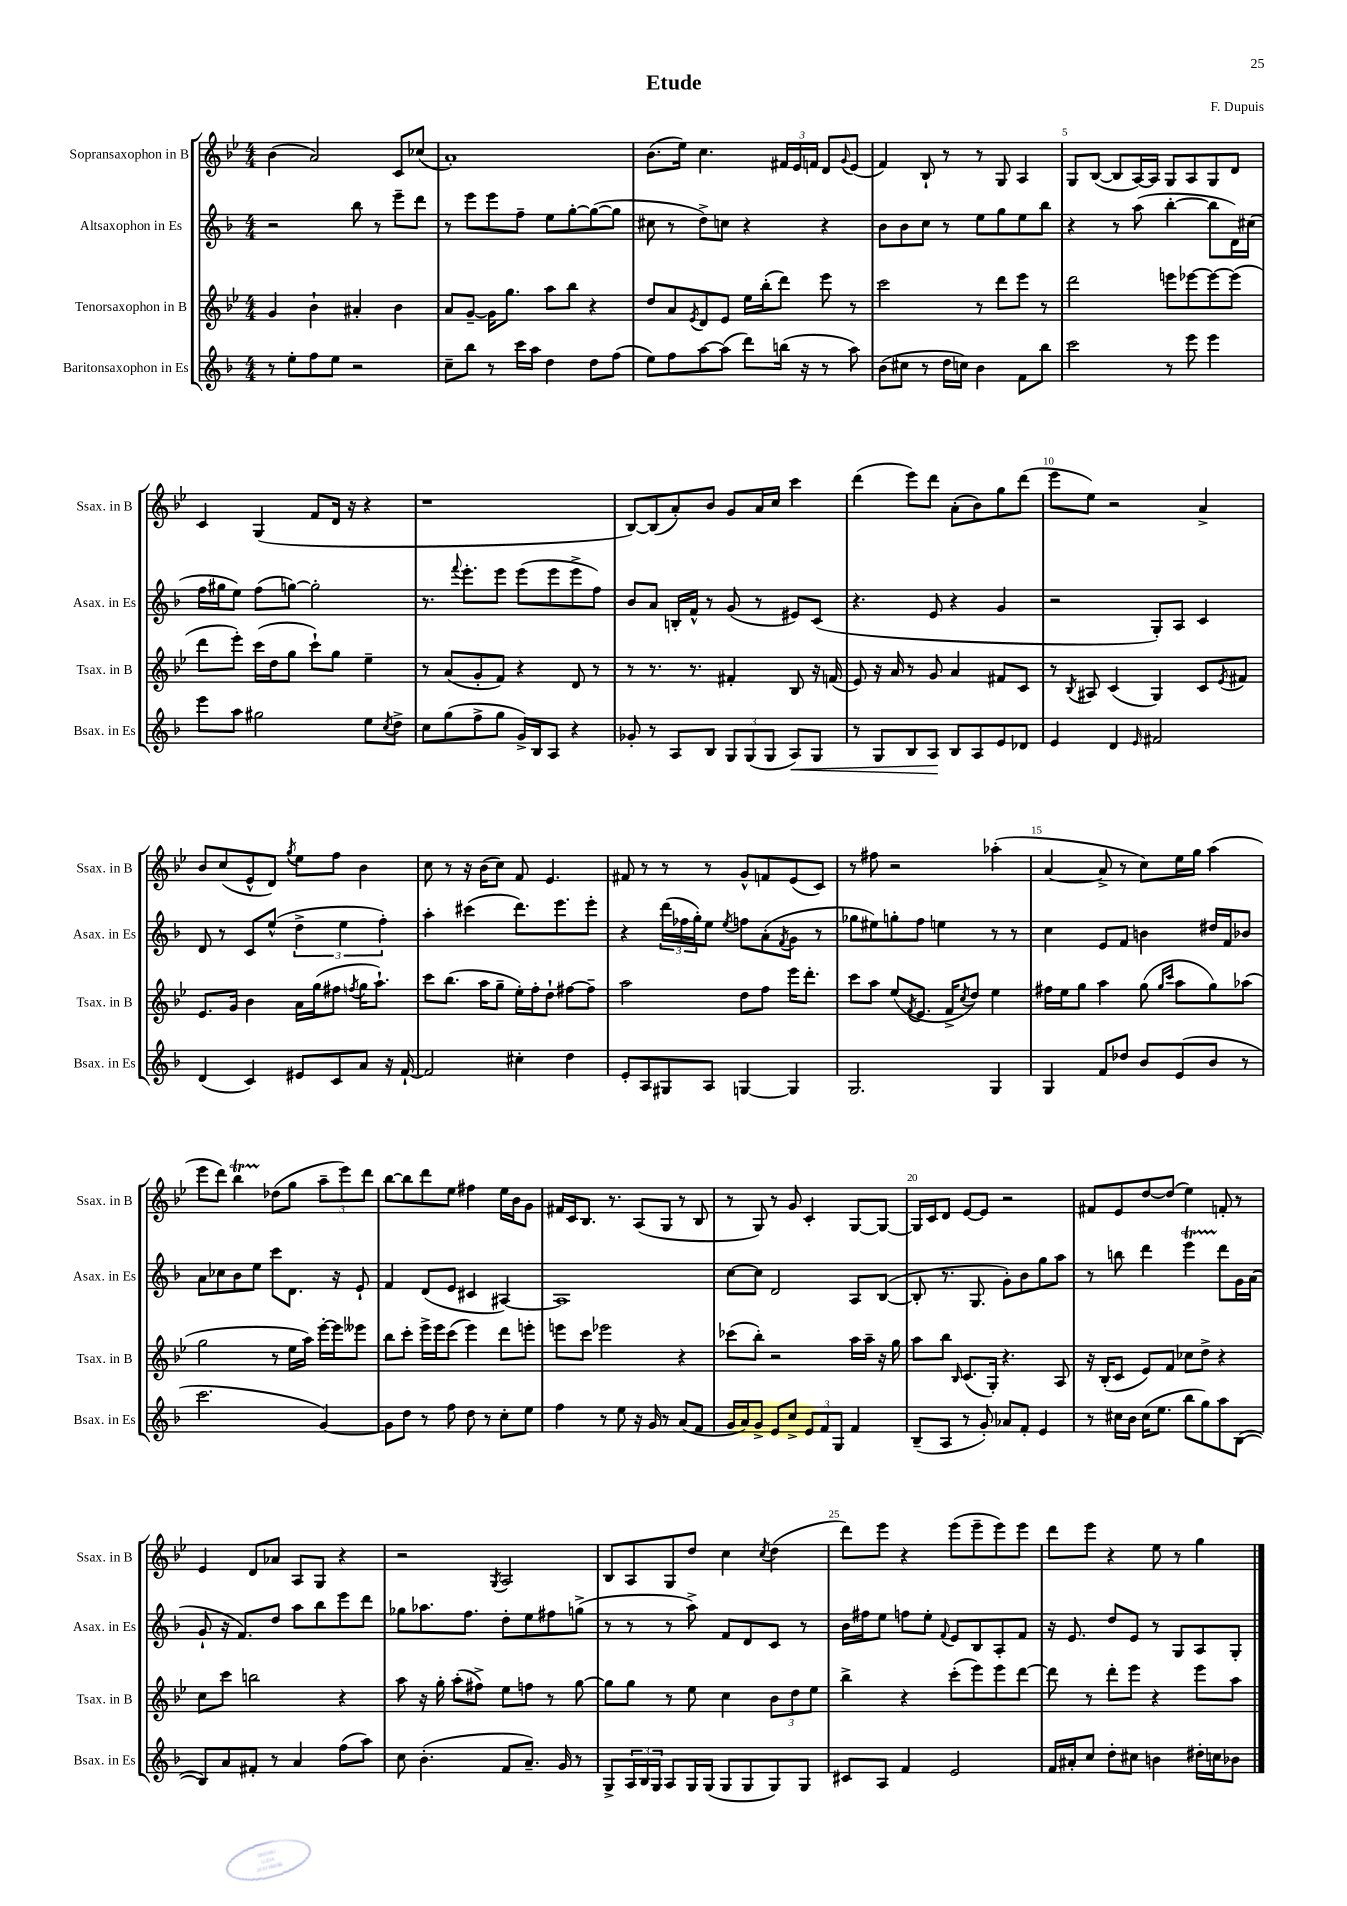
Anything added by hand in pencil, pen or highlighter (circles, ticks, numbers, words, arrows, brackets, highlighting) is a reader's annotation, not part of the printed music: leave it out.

**kern	**dynam	**kern	**kern	**kern
*part4	*part4	*part3	*part2	*part1
*staff4	*staff4	*staff3	*staff2	*staff1
*I"Baritonsaxophon in Es	*	*I"Tenorsaxophon in B	*I"Altsaxophon in Es	*I"Sopransaxophon in B
*I'Bsax. in Es	*	*I'Tsax. in B	*I'Asax. in Es	*I'Ssax. in B
*clefG2	*	*clefG2	*clefG2	*clefG2
*k[b-]	*	*k[b-e-]	*k[b-]	*k[b-e-]
*M4/4	*	*M4/4	*M4/4	*M4/4
=1	=1	=1	=1	=1
8r	.	4g/	2r	(4b-\
8ee'\L	.	.	.	.
8ff\	.	4b-`\	.	2a/)
8ee\J	.	.	.	.
2r	.	4a#X'/	8bb-\	.
.	.	.	8r	.
.	.	4b-\	8eee~\L	8c/L
.	.	.	8ddd\J	(8cc-X/J
=2	=2	=2	=2	=2
8cc~\L	.	8a/L	8r	1a')
8bb-\J	.	[8g~/J	8eee\L	.
8r	.	16g\KL]	8eee\	.
.	.	8.gg\J	.	.
16ccc\LL	.	.	8ff~\J	.
16aa\JJ	.	.	.	.
4dd\	.	8aa\L	8ee\L	.
.	.	8bb-\J	[8gg'\	.
8dd\L	.	4r	(8gg\_	.
(8ff\J	.	.	8gg\J]	.
=3	=3	=3	=3	=3
8ee\L)	.	8dd/L	8cc#X\	(8.b-\L
8ff\	.	8a/	8r	.
.	.	.	.	16ee-\Jk)
.	.	8qe-/	.	.
[8aa\	.	8d/	8dd^\L)	4.cc\
(8aa\J]	.	8e-/J	8ccn\J	.
8ddd\L)	.	16ee-\LL	4r	.
.	.	(16bb-'\J	.	.
(16bbn\Jk	.	8ddd\J)	.	24f#X/LL
.	.	.	.	24e-/
16r	.	.	.	.
.	.	.	.	24fn/JJ
8r	.	8eee-\	4r	8d/L
.	.	.	.	8qqg/
8aa\)	.	8r	.	(8e-/J
=4	=4	=4	=4	=4
(8b-\L	.	2ccc\	8b-\L	4f/)
8cc#X\J	.	.	8b-\	.
8r	.	.	8cc\J	8B-`/
16dd\LL	.	.	8r	8r
16ccn\JJ)	.	.	.	.
4b-\	.	8r	8ee\L	8r
.	.	8ddd\L	8gg\	8G/
8f\L	.	8eee-\J	8ee\	4A/
8bb-\J	.	8r	8bb-\J	.
=5	=5	=5	=5	=5
2ccc\	.	2ddd\	4r	8G/L
.	.	.	.	([8B-/J
.	.	.	8r	8B-/L]
.	.	.	(8aa\	[16A/L)
.	.	.	.	16A/JJ]
8r	.	8eeen\L	[4bb-'\	8G/L
8eee\	.	[8eee-X\	.	8A/
4eee\	.	8eee-\_	8bb-\L]	8G/
.	.	(8eee-\J]	16d\L)	8d/J
.	.	.	(16cc#X\JJ	.
!!LO:LB:g=z
=6	=6	=6	=6	=6
8eee\L	.	8ddd\L	16ff\LL	4c/
.	.	.	16gg#X\J	.
8aa\J	.	8eee-'\J)	8ee\J)	.
2gg#X\	.	(16ccc\LL	(8ff\L	(4G/
.	.	16dd\J	.	.
.	.	8gg\J	[8ggn\J)	.
.	.	8ccc`\L)	2gg'\]	8f/L
.	.	8gg\J	.	16d/Jk
.	.	.	.	16r
8ee\L	.	4ee-~\	.	4r
8qcc/	.	.	.	.
8dd^\J	.	.	.	.
=7	=7	=7	=7	=7
8cc\L	.	8r	8.r	1r
(8gg\	.	(8a/L	.	.
.	.	.	8qqfff/	.
.	.	.	8.eee'\L	.
8ff^\	.	8g'/	.	.
8gg\J	.	8f/J)	8eee\J	.
16g^/LL)	.	4r	(8eee\L	.
16B-/J	.	.	.	.
8A/J	.	.	8eee\	.
4r	.	8d/	8eee^\	.
.	.	8r	8ff\J)	.
=8	=8	=8	=8	=8
8g-X'/	.	8r	8b-/L	[8B-/L)
8r	.	8.r	8a/J	(8B-/]
8A/L	.	.	16Bn'/LL	8a'/)
.	.	8.r	16f^^/JJ	.
8B-/J	.	.	8r	8b-/J
12G/L	.	4f#X'/	(8g/	8g/L
(12G/	.	.	.	.
.	.	.	8r	16a/L
12G/J	.	.	.	.
.	.	.	.	16cc/JJ
!	!LO:HP:b	!	!	!
8A/L)	<	8B-/	8e#X/L)	4ccc\
8G/J	.	16r	(8c/J	.
.	.	(16fn/	.	.
=9	=9	=9	=9	=9
8r	.	8e-/)	4.r	(4ddd\
8G/L	.	16r	.	.
.	.	16a/	.	.
8B-/	.	8r	.	8eee-\L)
8A/J	.	8g/	8e/	8ddd\J
8B-/L	[	4a/	4r	(8a'\L
8A/	.	.	.	8b-\)
8e/	.	8f#X/L	4g/	8gg\
8d-X/J	.	8c/J	.	(8ddd\J
=10	=10	=10	=10	=10
4e/	.	8r	2r	8eee-\L
.	.	8qB-/	.	.
.	.	8A#X/	.	8ee-\J)
4d/	.	(4c/	.	2r
16qqe/	.	.	.	.
2f#X/	.	4G/)	8G'/L)	.
.	.	.	8A/J	.
.	.	8c/L	4c/	4a^/
.	.	8qe-/	.	.
.	.	8f#X/J	.	.
!!LO:LB:g=z
=11	=11	=11	=11	=11
(4d/	.	8.e-/L	8d/	8b-/L
.	.	.	8r	(8cc/
.	.	16g/Jk	.	.
4c/)	.	4b-\	8c/L	8e-^^/
.	.	.	(8ee^^/J	8d/J)
.	.	.	.	8qgg/
8e#X/L	.	16a\LL	6dd^\	8ee-\L
.	.	(16gg\J	.	.
8c/	.	8ff#X\J	.	8ff\J
.	.	.	6ee\	.
.	.	8qffn/	.	.
8a/J	.	16gg\KL	.	4b-\
.	.	8.aa`\J)	.	.
.	.	.	6ff'\)	.
16r	.	.	.	.
[16f`/	.	.	.	.
=12	=12	=12	=12	=12
2f/]	.	8ccc\L	4aa'\	8cc\
.	.	(8.bb-\J	.	8r
.	.	.	(4ccc#X\	16r
.	.	16aa\KL	.	(16b-\KL
.	.	8gg~\J	.	8cc\J)
4cc#X'\	.	16ee-'\LL)	8.ddd\L)	8f/
.	.	16ff'\J	.	.
.	.	8dd`\J	.	4.e-/
.	.	.	8.eee\	.
4dd\	.	[8ff#X\L	.	.
.	.	8ff#~\J]	8eee'\J	.
=13	=13	=13	=13	=13
8e'/L	.	2aa\	4r	8f#X/
8A/	.	.	.	8r
8G#X/	.	.	(24ddd\LL	8r
.	.	.	24ff-X\	.
.	.	.	24gg'\J)	.
8A/J	.	.	8ee\J	8r
.	.	.	8qee/	.
[4Gn/	.	8dd\L	8ffn\L	8g^^/L
.	.	8ff\J	(8a'\	8fn/
.	.	.	8qf/	.
4G/]	.	16eee-\KL	8g\J	(8e-/
.	.	8.ddd'\J	.	.
.	.	.	8r	8c/J)
=14	=14	=14	=14	=14
2.G/	.	8ccc\L	8gg-X\L	8r
.	.	8aa\J	8ee#X\)	8ff#X\
.	.	(8ee-/L	8ggn'\	2r
.	.	8qf/	.	.
.	.	8.e-/J	8ff\J	.
.	.	.	4een\	.
.	.	16f^/KL	.	.
.	.	8qcc/	.	.
.	.	8dd/J)	.	.
4G/	.	4ee-\	8r	(4aa-X'\
.	.	.	8r	.
=15	=15	=15	=15	=15
4G/	.	16ff#X\LL	4cc\	[4a/
.	.	16ee-\J	.	.
.	.	8gg\J	.	.
8f/L	.	4aa\	8e/L	8a^/]
8dd-X/J	.	.	8f/J	8r
8b-/L	.	(8gg\	4bn\	8cc\L)
.	.	16qqgg/LL	.	.
.	.	16qqccc/JJ	.	.
(8e/	.	8aa\L	.	16ee-\L
.	.	.	.	16gg\JJ
8b-/J	.	8gg\)	16dd#X/LL	(4aa\
.	.	.	16f/J	.
8r	.	(8aa-X\J	8b-X/J	.
!!LO:LB:g=z
=16	=16	=16	=16	=16
2.ccc\	.	2gg\	8a\L	8eee-\L
.	.	.	8cc-X\	8ddd\J)
.	.	.	8b-\	4bb-T\
.	.	.	8ee\J	.
.	.	8r	8ccc\L	(8dd-X\L
.	.	16ee-\LL	8.d\J	8gg\J
.	.	16aa\JJ)	.	.
[4g/)	.	[16eee-'\LL	.	12aa~\L
.	.	16eee-\J]	16r	.
.	.	.	.	12eee-\)
.	.	8eee--X\J	8e`/	.
.	.	.	.	12ddd\J
=17	=17	=17	=17	=17
8g\L]	.	8bb-\L	4f/	[8bb-\L
8dd\J	.	8ccc'\J	.	8bb-\]
8r	.	16eee-^\LL	(8d/L	8ddd\
.	.	16eee-\J	.	.
8ff\	.	(8ccc\J	8e/J	8ee-\J
8dd\	.	4eee-\)	4c#X/	4ff#X\
8r	.	.	.	.
8cc'\L	.	8ddd\L	[4A#X/)	16ee-\LL
.	.	.	.	16b-\J
8ee\J	.	8eeen'\J	.	8g\J
=18	=18	=18	=18	=18
4ff\	.	8eeen\L	1A#]	16f#X/LL
.	.	.	.	16c/J
.	.	8ccc\J	.	8.B-/J
8r	.	2eee-X\	.	.
.	.	.	.	8.r
8ee\	.	.	.	.
16r	.	.	.	(8A/L
16g/	.	.	.	.
8r	.	.	.	8G/J
(8a/L	.	4r	.	8r
8f/J	.	.	.	8B-/
=19	=19	=19	=19	=19
16g/LL	.	(8ccc-X\L	[8cc\L	8r
16a/J)	.	.	.	.
8g^/J	.	8bb-'\J)	8cc\J]	8G/)
8e/L	.	2r	2d/	8r
8cc^/J	.	.	.	8g/
12e/L	.	.	.	4c'/
12f/	.	.	.	.
12G/J	.	.	.	.
4f/	.	16aa\LL	8A/L	[8G/L
.	.	16aa~\JJ	.	.
.	.	16r	([8B-/J	8G/J_
.	.	16gg\	.	.
=20	=20	=20	=20	=20
(8B-~/L	.	8aa\L	8B-'/]	16G/LL]
.	.	.	.	16c/J
8A/J	.	8bb-\J	8.r	8d/J
.	.	16qqB-/	.	.
8r	.	(8.c/L	.	[8e-/L
.	.	.	8.G/	.
8g'/)	.	.	.	8e-/J]
.	.	16G'/Jk)	.	.
8a-X/L	.	4.r	8g'\L)	2r
8f'/J	.	.	8b-\	.
4e/	.	.	8gg\	.
.	.	8A/	8aa\J	.
=21	=21	=21	=21	=21
8r	.	16r	8r	8f#X/L
.	.	(16B-'/KL	.	.
16cc#X\LL	.	8c/J	8bbn\	8e-/
16b-\JJ	.	.	.	.
(16cc#\KL	.	8e-/L)	4ddd\	[8dd/
8.ee\J	.	.	.	.
.	.	8f/J	.	(8dd/J]
8bb-\L	.	8cc-X\L	4eeet\	4ee-\)
8gg\)	.	8dd^\J	.	.
8aa\	.	4r	8ddd\L	8fn'/
([8B-\J	.	.	16g\L	8r
.	.	.	(16a\JJ	.
!!LO:LB:g=z
=22	=22	=22	=22	=22
8B-/L])	.	8cc\L	8g`/	4e-/
8a/	.	8ccc\J	16r	.
.	.	.	8.f/L)	.
8f#X'/J	.	2bbn\	.	8d/L
8r	.	.	8dd/J	8a-X/J
4a/	.	.	8aa\L	8A/L
.	.	.	8bb-\	8G/J
(8ff\L	.	4r	8eee\	4r
8aa\J)	.	.	8ddd\J	.
=23	=23	=23	=23	=23
8cc\	.	8aa\	8gg-X\L	2r
(4.b-'\	.	16r	8.aa-X\	.
.	.	16gg'\	.	.
.	.	(8aa'\L	.	.
.	.	.	8.ff\J	.
.	.	8ff#X^\J)	.	.
.	.	.	.	8qG/
8f/L	.	8ee-\L	8dd'\L	2A/
8.a~/J)	.	8ffn\J	8ee\	.
.	.	8r	8ff#X\	.
16g/	.	.	.	.
8r	.	[8gg\	(8ggn^\J	.
=24	=24	=24	=24	=24
8G^/L	.	8gg\L]	8r	8B-/L
24A/L	.	8gg\J	8r	8A/
24B-/	.	.	.	.
24G/JJ	.	.	.	.
8A/L	.	8r	8r	8G/
16G/L	.	8ee-\	8aa^\)	8dd/J
(16G/JJ	.	.	.	.
8G/L	.	4cc\	8f/L	4cc\
8G/	.	.	8d/	.
.	.	.	.	8qcc/
8G/)	.	12b-\L	8c/J	(4dd\
.	.	12dd\	.	.
8G/J	.	.	8r	.
.	.	12ee-\J	.	.
=25	=25	=25	=25	=25
8c#X/L	.	4bb-^\	16b-\LL	8ddd\L)
.	.	.	16ff#X\J	.
8A/J	.	.	8ee\J	8eee-\J
4f/	.	4r	8ffn\L	4r
.	.	.	8ee'\J	.
.	.	.	8qqf/	.
2e/	.	(8ccc'\L	8e/L	(8eee-\L
.	.	8eee-\)	8B-/	8eee-~\
.	.	8eee-\	8A'/	8eee-\)
.	.	[8ddd\J	8f/J	8eee-\J
=26	=26	=26	=26	=26
16f/LL	.	8ddd\]	16r	8ddd\L
16a#X'/J	.	.	8.e/	.
8cc/J	.	8r	.	8eee-\J
8dd'\L	.	8ddd'\L	8dd/L	4r
8cc#X\J	.	8eee-\J	8e/J	.
4bn\	.	4r	8r	8ee-\
.	.	.	8G/L	8r
16dd#X'\LL	.	8eee-\L	8A/	4gg\
16ccn\J	.	.	.	.
8b-X\J	.	8aa\J	8G'/J	.
==	==	==	==	==
*-	*-	*-	*-	*-
